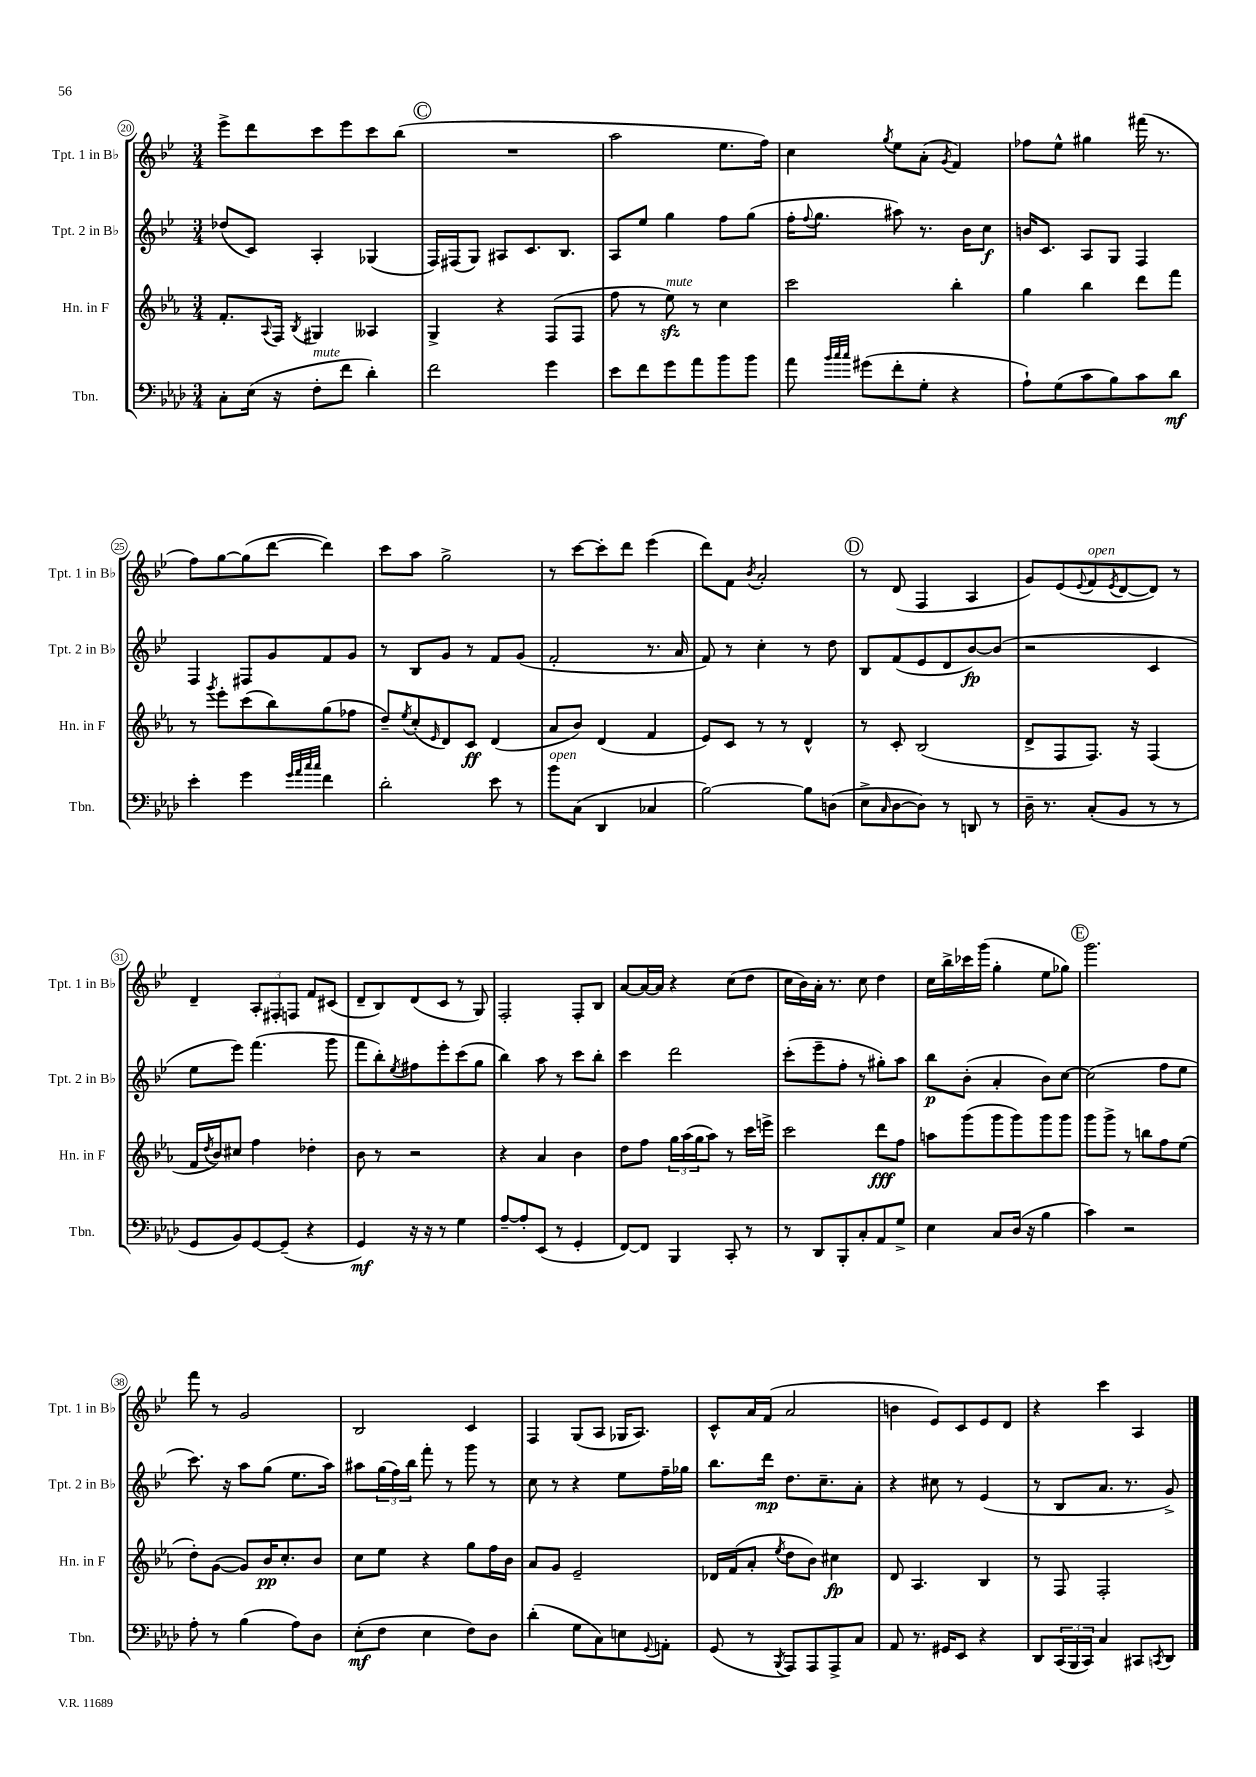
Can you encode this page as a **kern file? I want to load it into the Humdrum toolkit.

**kern	**kern	**kern	**kern
*staff4	*staff3	*staff2	*staff1
*clefF4	*clefG2	*clefG2	*clefG2
*k[b-e-a-d-]	*k[b-e-a-]	*k[b-e-]	*k[b-e-]
*M3/4	*M3/4	*M3/4	*M3/4
8C'	8.f'	(8dd-	8eee-^
(16E-	.	8c)	8ddd
.	8qqA-	.	.
16r	16F	.	.
.	8qB-	.	.
8F'	4G#	4A'	8ccc
8f	.	.	8eee-
4d-')	4A--	(4G-	8ccc
.	.	.	(8bb-
=	=	=	=
2f	4G^	16F)	2.r
.	.	(16F#	.
.	.	8G)	.
.	4r	8A#	.
.	.	8.c	.
4g	(8F	.	.
.	.	8.B-	.
.	8F	.	.
=	=	=	=
8e-	8ff	8A	2aa
8f	8r	8ee-	.
8g	8ee-)	4gg	.
8a-	8r	.	.
8b-	4cc	8ff	8.ee-
8b-	.	(8gg	.
.	.	.	16ff)
=	=	=	=
8a-	2ccc	16ff'	4cc
.	.	8qqff	.
.	.	8.gg	.
32qqb-	.	.	.
32qqcc	.	.	.
32qqcc	.	.	.
(8g#	.	.	.
.	.	.	8qgg
8f'	.	8aa#)	8ee-
8G'	.	8.r	(8a'
.	.	.	8qg
4r	4bb-'	.	4f)
.	.	16b-	.
.	.	8cc	.
=	=	=	=
8A-`)	4gg	16b	8ff-
.	.	8.c	.
(8G	.	.	8ee-^^
8c	4bb-	8A	4gg#
8B-)	.	8G	.
8c	8ddd	4F	(16fff#
.	.	.	8.r
8d-	8fff	.	.
=	=	=	=
4e-'	8r	4F	8ff)
.	8qggg	.	.
.	8eee-'	.	[8gg
4g	(8ccc	8F#	(8gg]
.	8bb-)	8g	[8ddd
32qqg	.	.	.
32qqa-	.	.	.
32qqcc	.	.	.
32qqcc	.	.	.
4f	(8gg	8f	4ddd])
.	8ff-	8g	.
=	=	=	=
2d-'	8dd~)	8r	8ccc
.	8qee-	.	.
.	(8cc'	8B-	8aa
.	16qqe-	.	.
.	8d)	8g	2gg^
.	8c	8r	.
8e-	(4d	8f	.
8r	.	(8g	.
=	=	=	=
8b-	8a-	2f'	8r
(8C	8b-)	.	[8ccc
4DD-	(4d	.	8ccc']
.	.	.	8ddd
4C-	4f	8.r	(4eee-
.	.	16a	.
=	=	=	=
[2B-)	8e-)	8f)	8ddd)
.	8c	8r	8f
.	.	.	8qb-
.	8r	4cc'	2a'
.	8r	.	.
8B-]	4d^^	8r	.
(8D	.	8dd	.
=	=	=	=
8E-^	8r	8B-	8r
16qqC	.	.	.
[8D-	8c'	(8f	(8d
8D-])	(2B-	8e-	4F
8r	.	8d	.
8DD	.	[8b-)	4A
8r	.	(8b-]	.
=	=	=	=
16D-~	8d^	2r	8g)
8.r	.	.	.
.	8F	.	(8e-
.	.	.	8qqe-
(8C'	8.F)	.	8f
.	.	.	8qe-
8BB-	.	.	[8d
.	16r	.	.
8r	(4F	4c	8d])
8r	.	.	8r
=	=	=	=
8GG	16f	8ee-	4d~
.	8qdd	.	.
.	16b-)	.	.
8BB-)	8cc#	8eee-)	.
[8GG	4ff	(4.fff	12A'
.	.	.	12F#'
(8GG~]	.	.	.
.	.	.	12F
4r	4dd-'	.	8f
.	.	8ggg	(8c#
=	=	=	=
4GG)	8b-	8fff	8d~
.	8r	8bb-')	8B-)
.	.	8qee-	.
16r	2r	8ff#	(8d
16r	.	.	.
8r	.	8eee-'	8c
4G	.	(8ccc	8r
.	.	8gg	8G)
=	=	=	=
[8A-~	4r	4bb-)	2F'
8A-']	.	.	.
(8EE-	4a-	8aa	.
8r	.	8r	.
4GG'	4b-	8ccc	8F'
.	.	8bb-'	8B-
=	=	=	=
[8FF)	8dd	4ccc	[8a
8FF]	8ff	.	16a_
.	.	.	16a]
4BBB-	24gg	2ddd	4r
.	(24aa-	.	.
.	24gg	.	.
.	8aa-)	.	.
8CC'	8r	.	(8cc
8r	16ccc	.	8dd
.	16eee^	.	.
=	=	=	=
8r	2ccc	(8ccc'	16cc
.	.	.	16b-)
8DD-	.	8eee-~	16a'
.	.	.	8.r
8BBB-'	.	8ff'	.
8C'	.	8r	8cc
8AA-	8ddd	8gg#')	4dd
8G^	8ff	8aa	.
=	=	=	=
4E-	8aa	8bb-	16cc
.	.	.	16bb-^
.	(8ggg	(8b-'	16ccc-
.	.	.	(16ggg
8C	8ggg	4a'	4gg'
(16D-	8ggg)	.	.
16r	.	.	.
4B-	8ggg	8b-)	8ee-
.	8ggg	[8cc	8gg-)
=	=	=	=
4c)	8ggg	(2cc]	2.ggg
.	8ggg^	.	.
2r	8r	.	.
.	8bb	.	.
.	8ff	8ff	.
.	(8ee-	8ee-	.
=	=	=	=
8A-'	8dd')	8.ccc)	8fff
8r	([8g	.	8r
.	.	16r	.
(4B-	8g])	8aa	2g
.	16b-	(8gg	.
.	8.cc'	.	.
8A-)	.	8.ee-	.
8D-	8b-	.	.
.	.	16aa)	.
=	=	=	=
(8E-'	8cc	8aa#	2B-
8F	8ee-	(24gg	.
.	.	24ff)	.
.	.	24bb-	.
4E-	4r	8fff'	.
.	.	8r	.
8F)	8gg	8ggg	4c
8D-	16ff	8r	.
.	16b-	.	.
=	=	=	=
(4d-'	8a-	8cc	4F
.	8g	8r	.
8G	2e-~	4r	(8G
8C)	.	.	8A
8E	.	8ee-	16G-
.	.	.	8.A)
8qqGG	.	.	.
8AA'	.	16ff~	.
.	.	16gg-	.
=	=	=	=
(8GG	16d-	8.bb-	8c^^
.	(16f	.	.
8r	8a-'	.	16a
.	.	16ddd	(16f
8qBBB-	8qee-	.	.
8AAA-)	8dd	8.dd	2a
8AAA-	8b-)	.	.
.	.	8.cc~	.
8AAA-^	4cc#	.	.
8C	.	8a'	.
=	=	=	=
8AA-	8d	4r	4b
8.r	4.A-	.	.
.	.	8cc#	8e-)
16GG#	.	.	.
8EE-	.	8r	8c
4r	4B-	(4e-	8e-
.	.	.	8d
=	=	=	=
8DD-	8r	8r	4r
(24CC	8F	8B-	.
24BBB-	.	.	.
24CC)	.	.	.
4C	2F'	8.a	4ccc
.	.	8.r	.
8CC#	.	.	4A
8qCC	.	.	.
8DD-	.	8g^)	.
==	==	==	==
*-	*-	*-	*-
